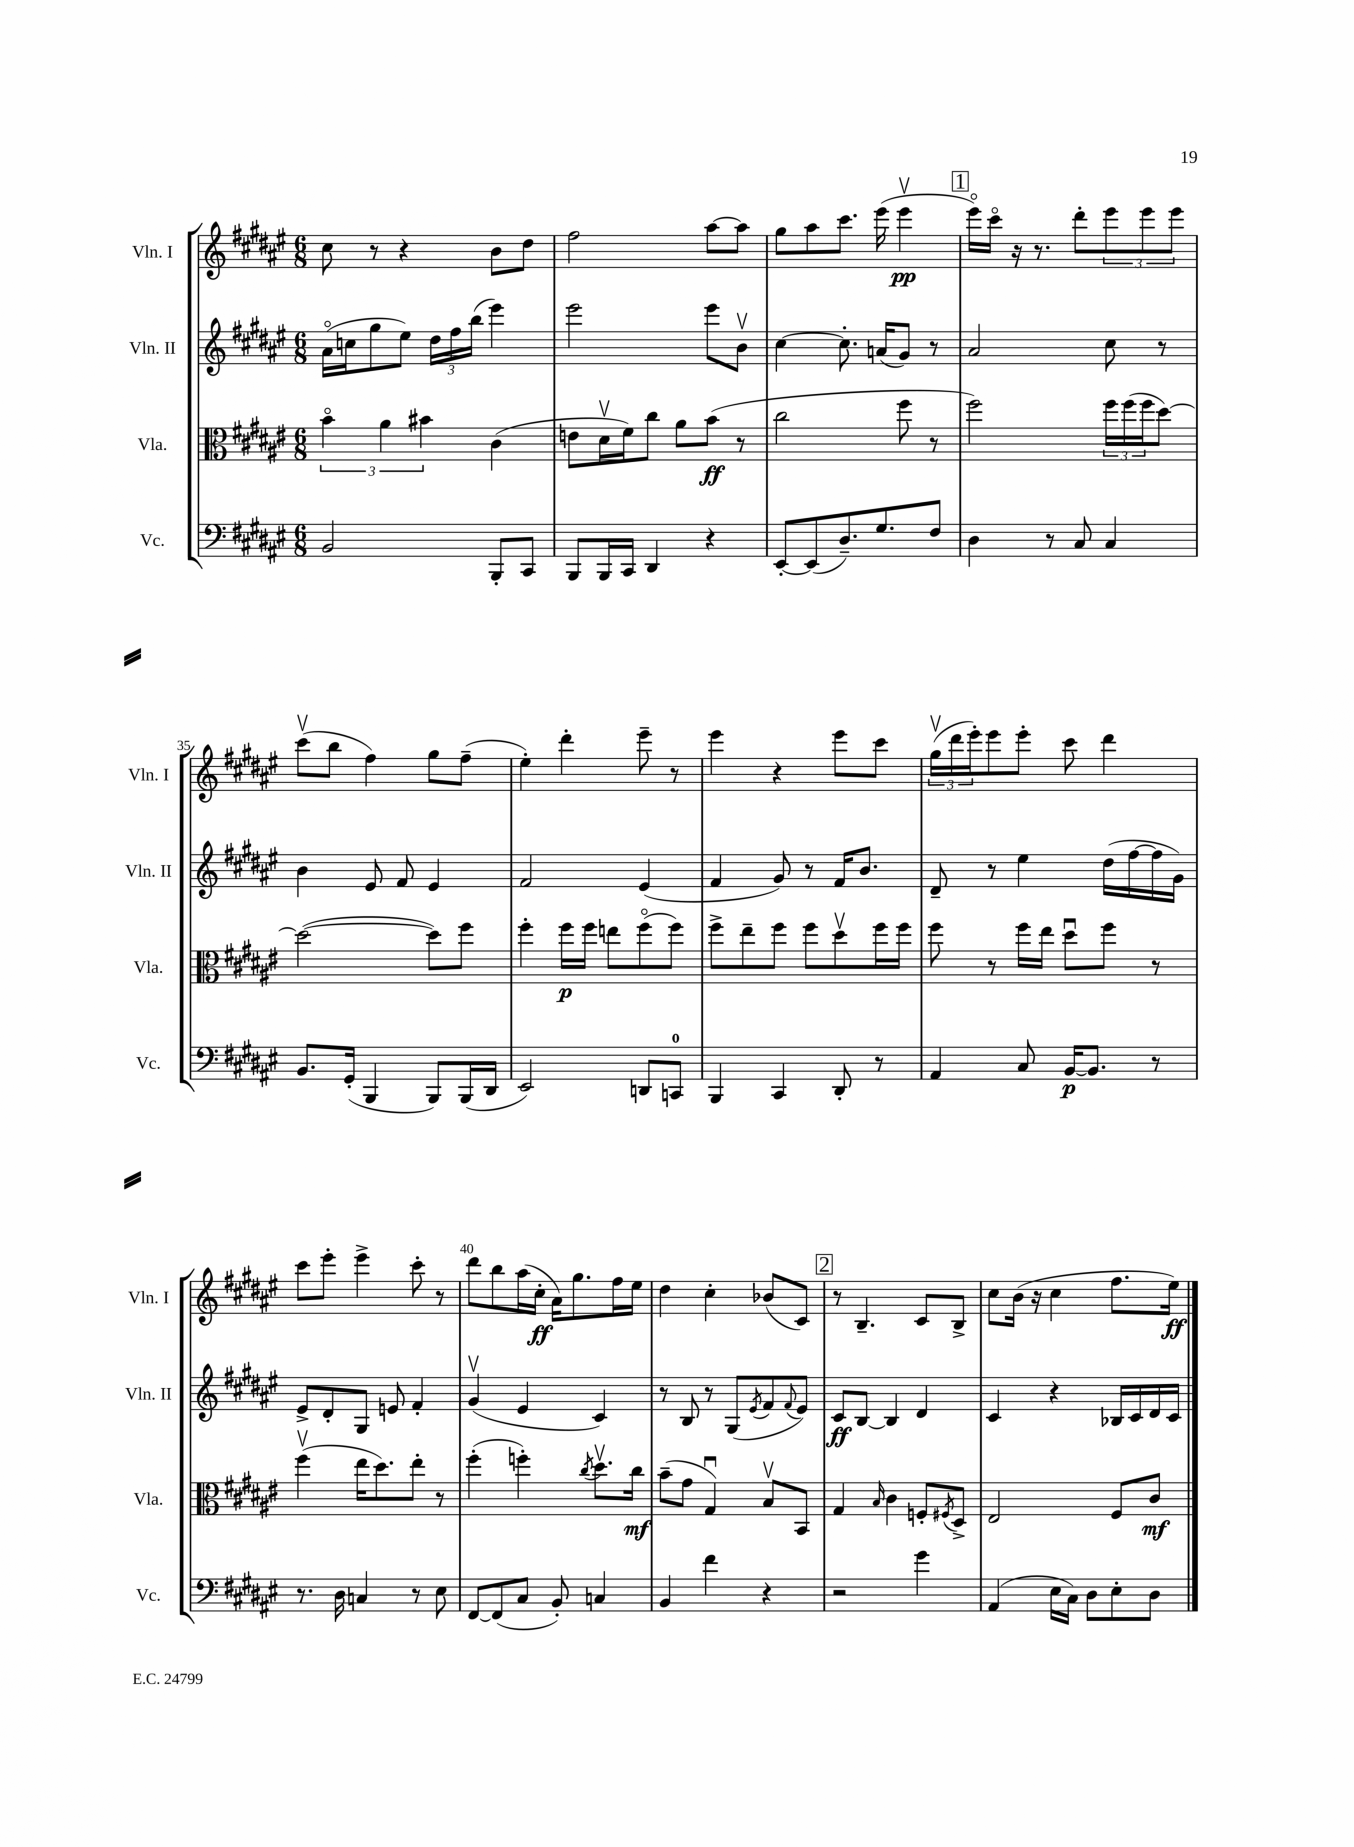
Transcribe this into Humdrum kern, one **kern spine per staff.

**kern	**kern	**kern	**kern
*staff4	*staff3	*staff2	*staff1
*clefF4	*clefC3	*clefG2	*clefG2
*k[f#c#g#d#a#e#]	*k[f#c#g#d#a#e#]	*k[f#c#g#d#a#e#]	*k[f#c#g#d#a#e#]
*M6/8	*M6/8	*M6/8	*M6/8
2BB/	6bo\	(16a#o\LL	8cc#\
.	.	16cc\J	.
.	.	8gg#\	8r
.	6a#\	.	.
.	.	8ee#\J)	4r
.	6b#\	.	.
.	.	24dd#\LL	.
.	.	24ff#\	.
.	.	(24bb\JJ	.
8BBB'/L	(4c#\	4eee#\)	8b\L
8CC#/J	.	.	8dd#\J
=	=	=	=
8BBB/L	8e\L	2eee#\	2ff#\
16BBB/L	16d#v\L	.	.
16CC#/JJ	16f#\J)	.	.
4DD#/	8cc#\J	.	.
.	8a#\L	.	.
4r	(8b\J	8eee#\L	[8aa#\L
.	8r	8bv\J	8aa#\]J
=	=	=	=
[8EE#'/L	2cc#\	[4cc#\	8gg#\L
(8EE#/]	.	.	8aa#\
8.D#~/)	.	8.cc#'\]	8.ccc#\J
8.G#/	.	(16a/LK	(16eee#\
.	8ff#\	8g#/J)	4eee#v\
8F#/J	8r	8r	.
=	=	=	=
4D#\	2ff#\)	2a#/	16eee#o\LL)
.	.	.	16ccc#o\JJ
.	.	.	16r
.	.	.	8.r
8r	.	.	.
8C#/	.	.	8ddd#'\L
4C#/	24ff#\LL	8cc#\	12eee#\
.	(24ff#\	.	.
.	24ff#\J	.	12eee#\
.	[8dd#\J)	8r	.
.	.	.	12eee#\J
=	=	=	=
8.BB/L	(2dd#\_	4b\	(8ccc#v\L
.	.	.	8bb\J
(16GG#'/Jk	.	.	.
4BBB/	.	8e#/	4ff#\)
.	.	8f#/	.
8BBB/L)	8dd#\]L)	4e#/	8gg#\L
(16BBB/L	8ff#\J	.	(8ff#~\J
16DD#/JJ	.	.	.
=	=	=	=
2EE#/)	4ff#'\	2f#/	4ee#'\)
.	16ff#\LL	.	4ddd#'\
.	16ff#\JJ	.	.
.	8ee\L	.	.
8DD/L	(8ff#o\	(4e#/	8eee#~\
8CC/J	8ff#\J)	.	8r
=	=	=	=
4BBB/	8ff#^\L	4f#/	4eee#\
.	8ee#~\	.	.
4CC#/	8ff#\J	8g#/)	4r
.	8ff#\L	8r	.
8DD#'/	8dd#v\	16f#/LK	8eee#\L
.	.	8.b/J	.
8r	16ff#\L	.	8ccc#\J
.	16ff#\JJ	.	.
=	=	=	=
4AA#/	8ff#\	8d#~/	(24gg#v\LL
.	.	.	24ddd#\
.	.	.	24eee#'\J)
.	8r	8r	8eee#\
8C#/	16ff#\LL	4ee#\	8eee#'\J
.	16ee#\JJ	.	.
[16BB/LK	8dd#u\L	.	8ccc#\
8.BB/]J	.	.	.
.	8ff#\J	(16dd#\LL	4ddd#\
.	.	[16ff#\	.
8r	8r	16ff#\]	.
.	.	16g#\JJ)	.
=	=	=	=
8.r	(4ff#v\	8e#^/L	8ccc#\L
.	.	8d#'/	8eee#'\J
16D#\	.	.	.
4C/	16ee#\LK	8G#/J	4eee#^\
.	8.dd#\)	.	.
.	.	8e/	.
8r	8ee#'\J	4f#'/	8ccc#'\
8E#\	8r	.	8r
=	=	=	=
[8FF#/L	(4ff#'\	(4g#v/	8ddd#\L
(8FF#/]	.	.	8bb\
8C#/J	4ff'\)	4e#/	(16aa#\L
.	.	.	16cc#'\JJ
8BB'/)	.	.	16a#\LK)
.	.	.	8.gg#\
.	8qcc#/	.	.
4C/	8.dd#v\L	4c#/)	.
.	.	.	16ff#\L
.	16cc#\Jk	.	16ee#\JJ
=	=	=	=
4BB/	(8b~\L	8r	4dd#\
.	8g#\J	8B/	.
4f#\	4G#u/)	8r	4cc#'\
.	.	(8G#/L	.
.	.	8qe#/	.
4r	8Bv/L	8f#/	(8b-/L
.	.	8qqf#/	.
.	8BB/J	8e#/J)	8c#/J)
=	=	=	=
2r	4G#/	8c#/L	8r
.	.	[8B/J	4.B~/
.	16qqB/	.	.
.	4c#\	4B/]	.
4g#\	8F'/L	4d#/	8c#/L
.	8qF#/	.	.
.	8D#^/J	.	8B^/J
=	=	=	=
(4AA#/	2E#/	4c#/	8cc#\L
.	.	.	(16b\Jk
.	.	.	16r
16E#\LL	.	4r	4cc#\
16C#\JJ)	.	.	.
8D#\L	.	.	.
8E#'\	8F#/L	16B-/LL	8.ff#\L
.	.	16c#/	.
8D#\J	8c#/J	16d#/	.
.	.	16c#/JJ	16ee#\Jk)
==	==	==	==
*-	*-	*-	*-
